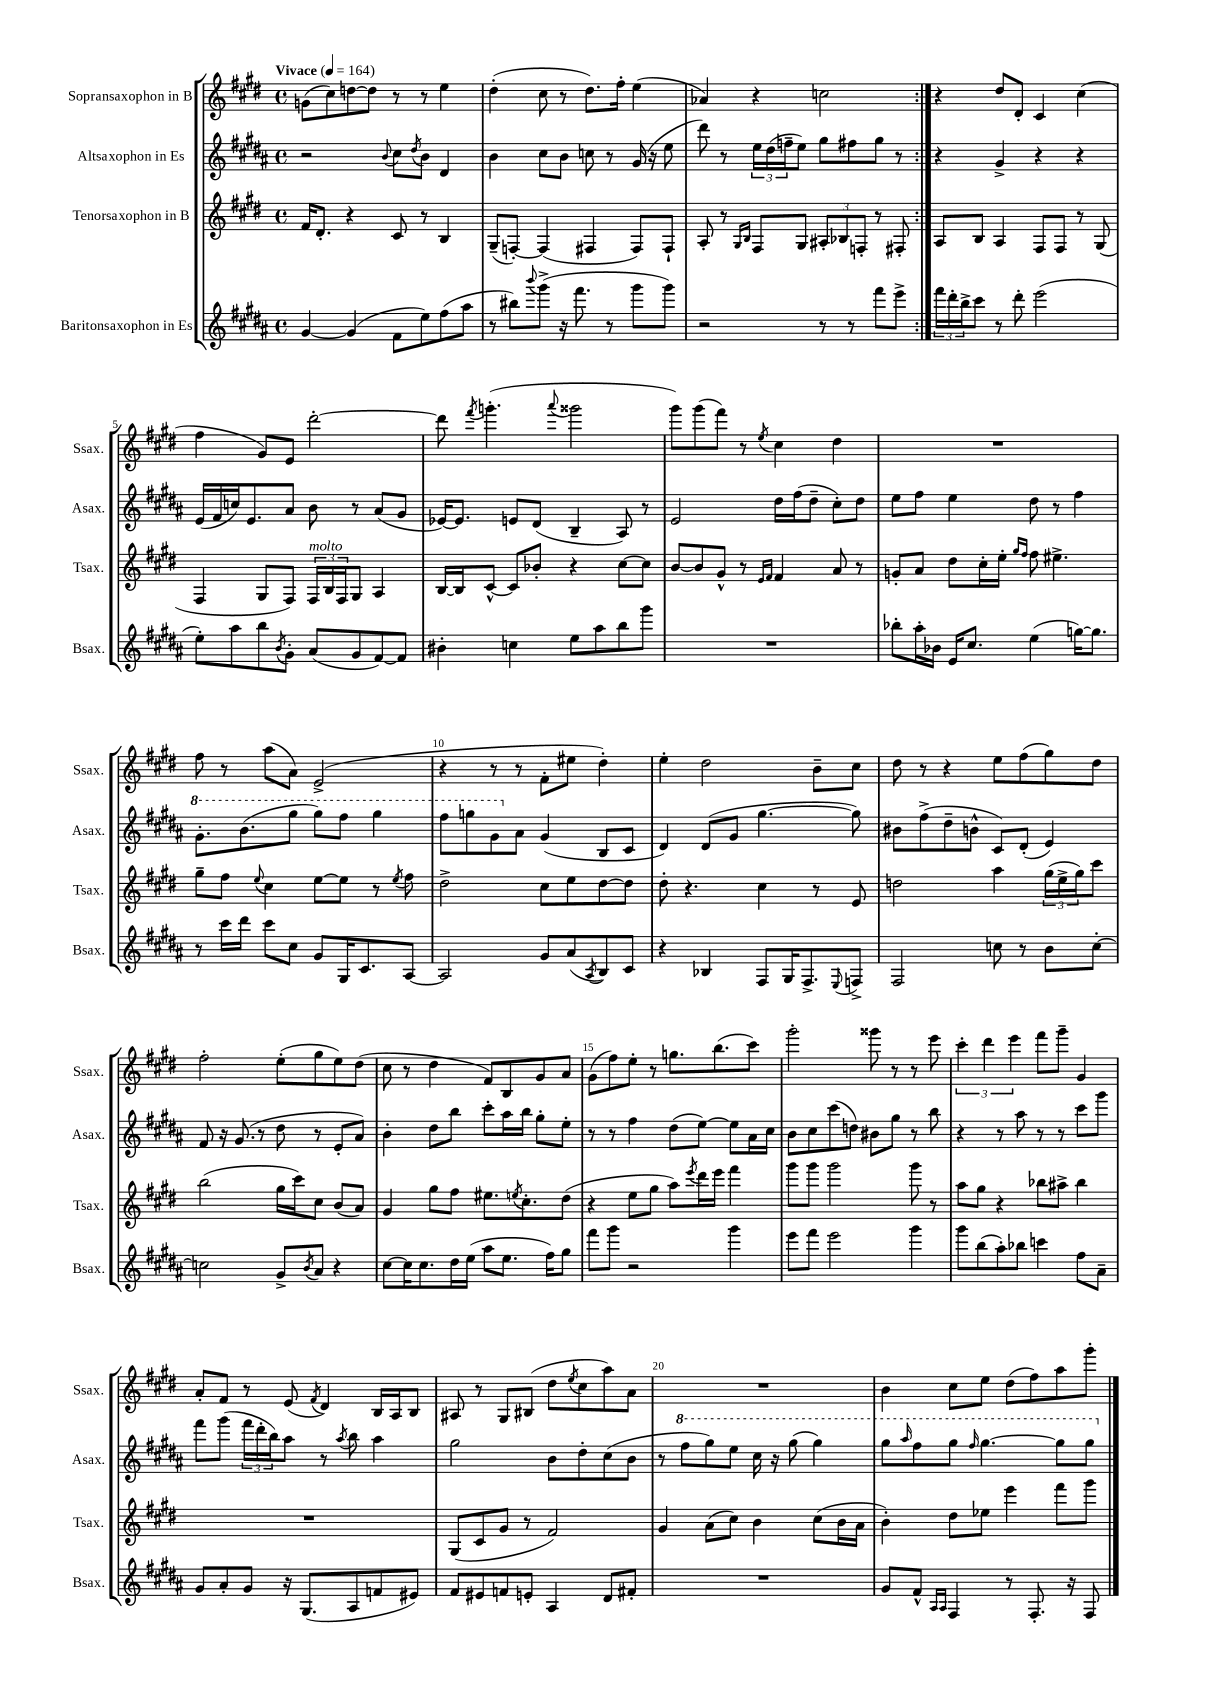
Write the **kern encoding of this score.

**kern	**kern	**kern	**kern
*part4	*part3	*part2	*part1
*staff4	*staff3	*staff2	*staff1
*I"Baritonsaxophon in Es	*I"Tenorsaxophon in B	*I"Altsaxophon in Es	*I"Sopransaxophon in B
*I'Bsax.	*I'Tsax.	*I'Asax.	*I'Ssax.
*clefG2	*clefG2	*clefG2	*clefG2
*k[f#c#g#d#a#]	*k[f#c#g#d#]	*k[f#c#g#d#a#]	*k[f#c#g#d#]
*M4/4	*M4/4	*M4/4	*M4/4
*met(c)	*met(c)	*met(c)	*met(c)
*MM164	*MM164	*MM164	*MM164
=1	=1	=1	=1
!	!	!	!LO:TX:a:B:t=Vivace
[4g#/	16f#/KL	2r	(8gn\L
.	8.d#'/J	.	.
.	.	.	8cc#\)
(4g#/]	4r	.	[8ddn\
.	.	.	8dd\J]
.	.	8qqb/	.
8f#\L	8c#/	8cc#\L	8r
.	.	8qdd#/	.
8ee\)	8r	8b\J	8r
(8ff#\	4B/	4d#/	4ee\
8aa#\J	.	.	.
=2	=2	=2	=2
8r	(8G#~/L	4b\	(4dd#'\
8bb#X\L)	[8Fn'/J)	.	.
8qqbbb/	.	.	.
(8ggg#^\J	(4F/]	8cc#\L	8cc#\
16r	.	8b\J	8r
8.fff#\	.	.	.
.	4F#X/	8ccn\	8.dd#\L)
8r	.	8r	.
.	.	.	16ff#'\Jk
8ggg#\L	8F#/L)	(16g#/	(4ee\
.	.	16r	.
8ggg#\J)	8F#`/J	8ee\	.
=3	=3	=3	=3
2r	8A'/	8ddd#\)	4a-X/)
.	8r	8r	.
.	16qqG#/LL	.	.
.	16qqB/JJ	.	.
.	8F#/L	24ee\LL	4r
.	.	(24dd#\	.
.	.	24ffn~\J	.
.	8G#/J	8ee\J)	.
8r	12A#X'/L	8gg#\L	2ccn\
.	12B-X/	.	.
8r	.	8ff#X\	.
.	12Fn'/J	.	.
8fff#\L	8r	8gg#\J	.
8eee^\J	8F#X'/	8r	.
=4:|!	=4:|!	=4:|!	=4:|!
24fff#\LL	8A/L	4r	4r
24ddd#'\	.	.	.
24bb^\J	.	.	.
8ccc#\J	8B/J	.	.
8r	4A/	4g#^/	8dd#/L
8ddd#'\	.	.	8d#'/J
(2eee\	8F#/L	4r	4c#/
.	8F#/J	.	.
.	8r	4r	(4cc#\
.	(8G#/	.	.
!!LO:LB:g=z
=5	=5	=5	=5
8ee'\L)	4F#/	(16e/LL	4ff#\
.	.	16f#/	.
8aa#\	.	16ccn/J)	.
.	.	8.e/	.
8bb\	8G#/L	.	8g#/L)
8qb/	.	.	.
8g#'\J	8F#/J)	8a#/J	8e/J
!	!LO:TX:a:i:t=molto	!	!
(8a#/L	24F#/LL	8b\	[2ddd#'\
.	24B/	.	.
.	24F#/J	.	.
8g#/	8G#/J	8r	.
[8f#/)	4A/	(8a#/L	.
8f#/J]	.	8g#/J	.
=6	=6	=6	=6
4b#X'\	[16B/LL	[16e-X/KL)	8ddd#\]
.	16B/J]	8.e-/J]	.
.	.	.	8qfff#/
.	[8c#^^/J	.	(4.gggn'\
4ccn\	8c#/L]	8en/L	.
.	8b-X'/J	(8d#/J	.
.	.	.	8qqaaa/
8ee\L	4r	4B~/	2ggg##X\
8aa#\	.	.	.
8bb\	[8cc#\L	8A#/)	.
8ggg#\J	8cc#\J]	8r	.
=7	=7	=7	=7
1r	[8b/L	2e/	8ggg#\L)
.	8b/]	.	(8ggg#\
.	8g#^^/J	.	8fff#\J)
.	8r	.	8r
.	16qqe/LL	.	.
.	16qqf#/JJ	.	8qee/
.	4f#/	16dd#\LL	4cc#\
.	.	(16ff#\J	.
.	.	8dd#~\J	.
.	8a/	8cc#'\L)	4dd#\
.	8r	8dd#\J	.
=8	=8	=8	=8
8bb-X'\L	8gn'/L	8ee\L	1r
16aa#'\L	8a/J	8ff#\J	.
16b-X\JJ	.	.	.
16e/KL	8dd#\L	4ee\	.
8.cc#/J	.	.	.
.	16cc#'\L	.	.
.	16ee'\JJ	.	.
.	16qqgg#/LL	.	.
.	16qqff#/JJ	.	.
(4ee\	8ff#\	8dd#\	.
.	4.ee#X^\	8r	.
[16ggn\KL)	.	4ff#\	.
8.gg\J]	.	.	.
!!LO:LB:g=z
=9	=9	=9	=9
*	*	*8va	*
8r	8gg#~\L	8.gg#'\L	8ff#\
16ccc#\LL	8ff#\J	.	8r
16ddd#\JJ	.	(8.bb\	.
.	8qqee/	.	.
8ccc#\L	4cc#\	.	(8aa\L
8cc#\J	.	8ggg#\J	8a\J)
8g#/L	[8ee\L	8ggg#\L)	(2e^/
16G#/K	8ee\J]	8fff#\J	.
8.c#/	.	.	.
.	8r	4ggg#\	.
.	8qee/	.	.
[8A#/J	8ff#\	.	.
=10	=10	=10	=10
2A#/]	2dd#^\	8fff#\L	4r
.	.	8gggn\	.
.	.	8gg#\	8r
*	*	*X8va	*
.	.	8a#\J	8r
8g#/L	8cc#\L	(4g#/	8f#'\L
(8a#/	8ee\	.	8ee#X\J
8qA#/	.	.	.
8B/)	[8dd#\	8B/L	4dd#'\)
8c#/J	8dd#\J]	8c#/J	.
=11	=11	=11	=11
4r	8dd#'\	4d#/)	4ee'\
.	4.r	.	.
4B-X/	.	(8d#/L	2dd#\
.	.	8g#/J	.
8F#/L	4cc#\	[4.gg#\	.
16G#/K	.	.	.
8.F#^/	.	.	.
.	8r	.	8b~\L
8qqE/	.	.	.
8Fn^/J	8e/	8gg#\])	8cc#\J
=12	=12	=12	=12
2F#/	2ddn\	8b#X\L	8dd#\
.	.	(8ff#^\	8r
.	.	8dd#~\	4r
.	.	8bn^^\J	.
8ccn\	4aa\	8c#/L)	8ee\L
8r	.	(8d#'/J	(8ff#\
8b\L	(24gg#\LL	4e/)	8gg#\)
.	24ee^\	.	.
.	24gg#\J)	.	.
[8cc'\J	8ccc#\J	.	8dd#\J
!!LO:LB:g=z
=13	=13	=13	=13
2ccn\]	(2bb\	8f#/	2ff#'\
.	.	16r	.
.	.	(8.g#/	.
.	.	8r	.
8g#^/L	16gg#\LL	8dd#\	(8ee'\L
.	16ccc#\J)	.	.
8qb/	.	.	.
8a#/J	8cc#\J	8r	8gg#\
4r	(8b/L	8e'/L	8ee\)
.	8a/J)	8a#/J)	(8dd#\J
=14	=14	=14	=14
[8cc#\L	4g#/	4b'\	8cc#\
16cc#\K]	.	.	8r
8.cc#\	.	.	.
.	8gg#\L	8dd#\L	4dd#\
16dd#\L	8ff#\J	8bb\J	.
(16ee\JJ	.	.	.
8aa#\L	8.ee#X\L	8ccc#'\L	8f#/L)
8.ee\J	.	16aa#\L	8B/
.	8qeen/	.	.
.	8.cc#'\	16bb\JJ	.
.	.	8gg#'\L	8g#/
16ff#\KL)	.	.	.
8gg#\J	(8dd#\J	8ee'\J	8a/J
=15	=15	=15	=15
8fff#\L	4r	8r	(8g#\L
8ggg#\J	.	8r	8ff#\)
2r	8ee\L	4ff#\	8ee'\J
.	8gg#\J	.	8r
.	8aa\L)	(8dd#\L	8.ggn\L
.	8qeee/	.	.
.	16ddd#\L	[8ee\J)	.
.	16eee\JJ	.	(8.bb\
4ggg#\	4fff#\	8ee\L]	.
.	.	16a#\L	8ccc#\J)
.	.	16cc#\JJ	.
=16	=16	=16	=16
8eee\L	8ggg#\L	8b\L	2ggg#'\
8fff#\J	8ggg#\J	8cc#\	.
2eee\	2ggg#\	(8ccc#\	.
.	.	8ddn\J)	.
.	.	8b#X\L	8ggg##X\
.	.	8gg#\J	8r
4ggg#\	8ggg#\	8r	8r
.	8r	8bb\	8eee\
=17	=17	=17	=17
8ggg#\L	8aa\L	4r	6ccc#'\
(8bb\	8gg#\J	.	.
.	.	.	6ddd#\
8aa#'\)	4r	8r	.
.	.	.	6eee\
8bb-X\J	.	8aa#\	.
4cccn\	8bb-X\L	8r	8fff#\L
.	8aa#X^\J	8r	8ggg#~\J
8ff#\L	4bb-\	8ccc#\L	4g#/
8a#~\J	.	8ggg#\J	.
!!LO:LB:g=z
=18	=18	=18	=18
8g#/L	1r	8fff#\L	8a'/L
8a#'/	.	(8ggg#\J	8f#/J
8g#/J	.	24fff#\LL	8r
.	.	24ddd#'\	.
.	.	24bb\J)	.
16r	.	8aa#\J	(8e/
(8.G#/L	.	.	.
.	.	.	8qf#/
.	.	8r	4d#/)
.	.	8qaa#/	.
8A#/	.	8bb\	.
8fn/	.	4aa#\	16B/LL
.	.	.	16A/J
8e#X/J)	.	.	8B/J
=19	=19	=19	=19
8f#/L	(8G#/L	2gg#\	8A#X/
8e#X/	8c#/	.	8r
8fn/	8g#/J	.	8G#/L
8en'/J	8r	.	(8B#X/J
4A#/	2f#/)	8b\L	8dd#\L
.	.	.	8qee/
.	.	8dd#'\	8cc#\
8d#/L	.	(8cc#\	8aa\)
8f#X'/J	.	8b\J	8a\J
=20	=20	=20	=20
1r	4g#/	8r	1r
*	*	*8va	*
.	.	8fff#\L	.
.	(8a\L	8ggg#\)	.
.	8cc#\J)	8eee\J	.
.	4b\	16ccc#\	.
.	.	16r	.
.	.	(8ggg#\	.
.	(8cc#\L	4ggg#\)	.
.	16b\L	.	.
.	16a\JJ	.	.
=21	=21	=21	=21
8g#/L	4b'\)	8ggg#\L	4b\
.	.	16qqaaa#/	.
8f#^^/J	.	8fff#\	.
16qqA#/LL	.	.	.
16qqA#/JJ	.	.	.
4F#/	8dd#\L	8ggg#\J	8cc#\L
.	.	16qqfff#/	.
.	8ee-X\J	[4.ggg#\	8ee\J
8r	4eee\	.	(8dd#\L
8.F#'/	.	.	8ff#\)
.	8fff#\L	8ggg#\L]	8aa\
16r	.	.	.
8F#/	8ggg#\J	8ggg#\J	8ggg#'\J
*	*	*X8va	*
==	==	==	==
*-	*-	*-	*-
